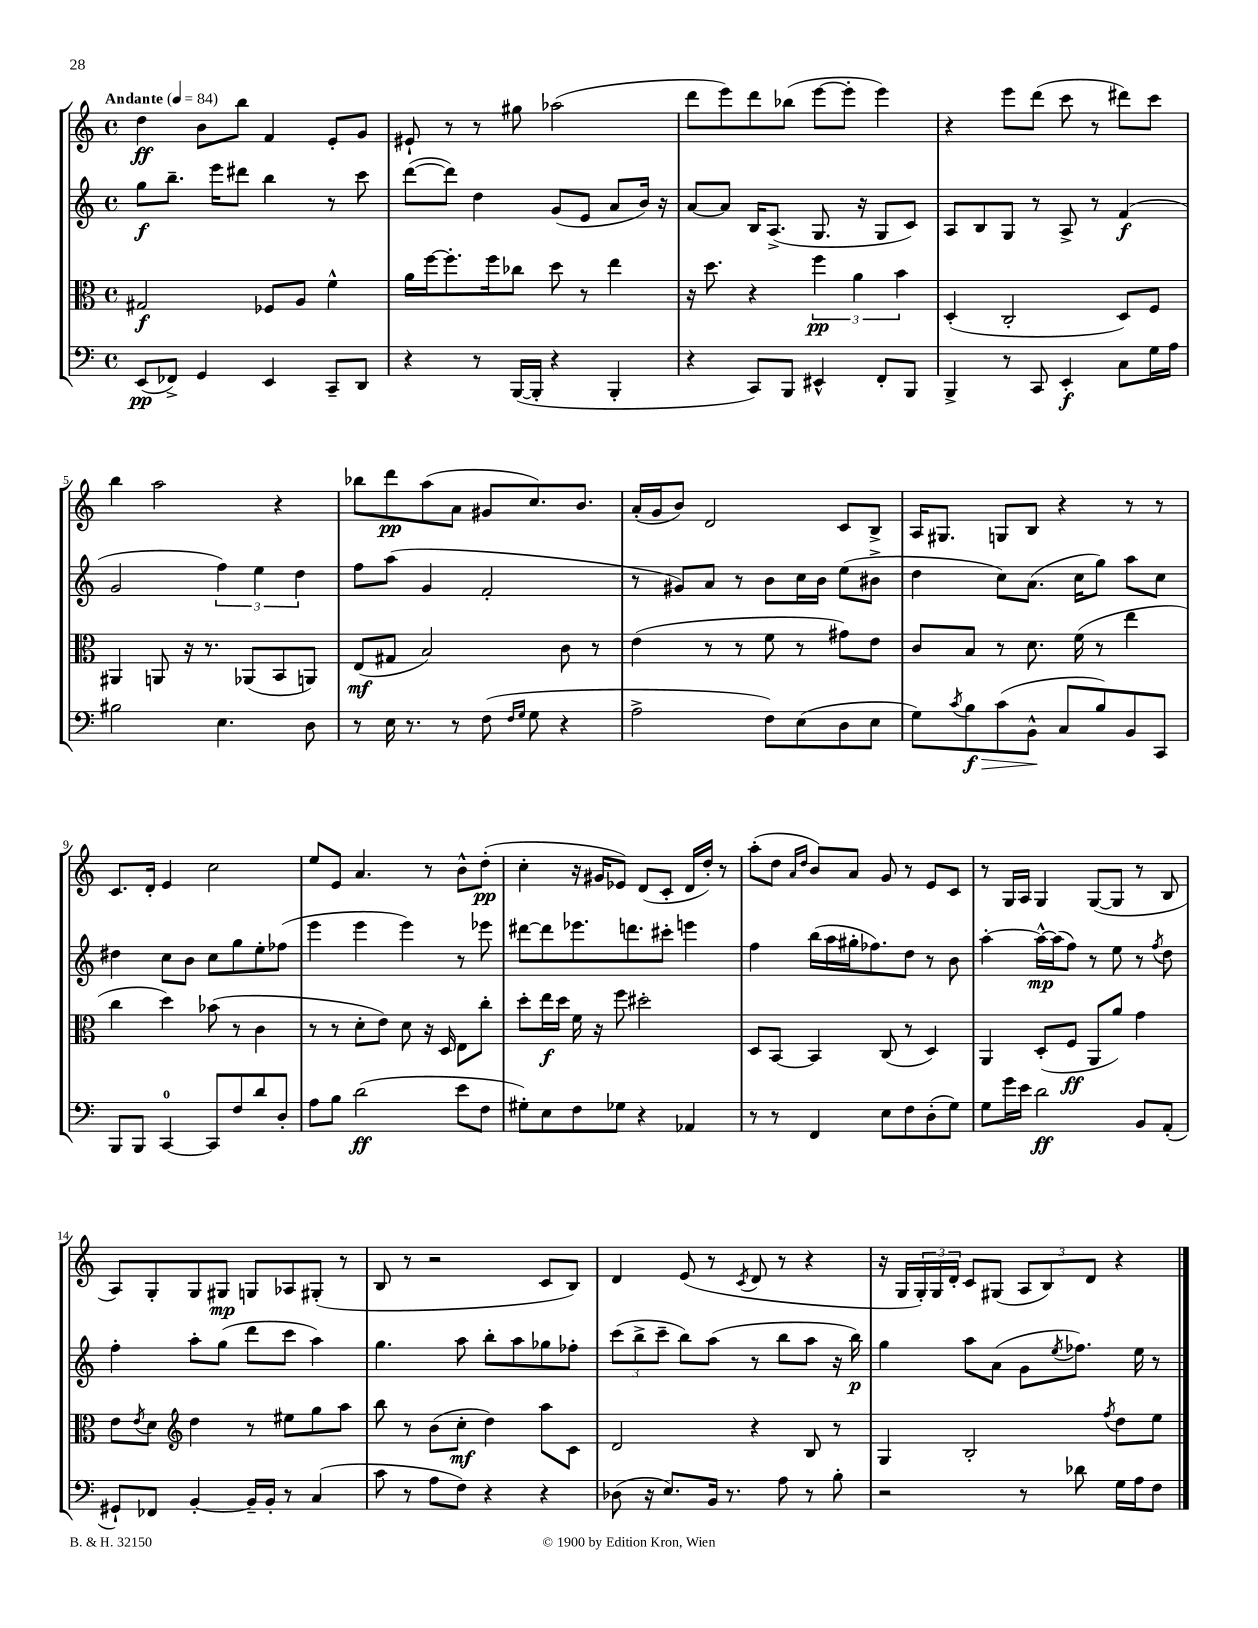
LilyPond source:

<<
\new StaffGroup <<
\new Staff = "s0" {
    \clef treble \key c \major \defaultTimeSignature \time 4/4 \tempo "Andante" 4 = 84
    d''4\ff b'8 b''8 f'4 e'8-. g'8 |
    eis'8-! r8 r8 gis''8 aes''2( |
    d'''8 e'''8) d'''8 bes''8( e'''8~ e'''8-. e'''4) |
    r4 e'''8 d'''8( c'''8 r8 dis'''8) c'''8 |
    b''4 a''2 r4 |
    bes''8 d'''8\pp a''8( a'8 gis'8 c''8.) b'8. |
    a'16-.( g'16 b'8) d'2 c'8 b8-> |
    a16 gis8. g8 b8 r4 r8 r8 |
    c'8. d'16-. e'4 c''2 |
    e''8 e'8 a'4. r8 b'8-^ d''8-.\pp( |
    c''4-. r16 gis'16 ees'8) d'8( c'8-. d'16 d''16-.) r8 |
    a''8-.( d''8 \grace { a'16 d''16 } b'8) a'8 g'8 r8 e'8 c'8 |
    r8 g16 a16 g4 g8~( g8 r8 b8 |
    a8) g8-. g8 gis8\mp g8 aes8 gis8-.( r8 |
    b8 r8 r2 c'8 b8) |
    d'4 e'8( r8 \acciaccatura { c'8 } d'8 r8 r4 |
    r16 g16 \tuplet 3/2 { g16-.) g16 d'16-. } c'8 gis8( \tuplet 3/2 { a8 b8) d'8 } r4 \bar "|." |
}
\new Staff = "s1" {
    \clef treble \key c \major \defaultTimeSignature \time 4/4
    g''8\f b''8.-- e'''16 dis'''8 b''4 r8 c'''8 |
    d'''8~( d'''8) d''4 g'8( e'8 a'8 b'16) r16 |
    a'8~ a'8 b16 a8.->( g8. r16 g8 c'8) |
    a8 b8 g8 r8 a8-> r8 f'4\f( |
    g'2 \tuplet 3/2 { f''4) e''4 d''4 } |
    f''8 a''8( g'4 f'2-. |
    r8 gis'8) a'8 r8 b'8 c''16 b'16 e''8( bis'8-> |
    d''4 c''8) a'8.( c''16 g''8) a''8 c''8 |
    dis''4 c''8 b'8 c''8 g''8 e''8-. fes''8( |
    e'''4 e'''4 e'''4) r8 ees'''8 |
    dis'''8~ dis'''8 ees'''8. d'''8. cis'''8-. e'''4 |
    f''4 b''16( a''16 gis''16-. fes''8.) d''8 r8 b'8 |
    a''4~-. a''16~-^\mp a''16( f''8) r8 e''8 r8 \acciaccatura { f''8 } d''8 |
    f''4-. a''8-. g''8( d'''8 c'''8 a''4) |
    g''4. a''8 b''8-. a''8 ges''8 fes''8-. |
    \tuplet 3/2 { c'''8( b''8-> c'''8-- } b''8) a''8( r8 b''8 a''8 r16 b''16\p) |
    g''4 a''8 a'8( g'8 \acciaccatura { e''8 } fes''8.) e''16 r8 \bar "|." |
}
\new Staff = "s2" {
    \clef alto \key c \major \defaultTimeSignature \time 4/4
    gis2\f fes8 a8 f'4-^ |
    a'16 f''16~ f''8.-. f''16 ces''8 d''8 r8 e''4 |
    r16 d''8. r4 \tuplet 3/2 { f''4\pp a'4 b'4 } |
    d4-.( c2-. d8) f8 |
    ais,4 a,8 r16 r8. aes,8( b,8 a,8) |
    e8\mf( gis8 b2) c'8 r8 |
    e'4( r8 r8 f'8 r8 gis'8) e'8 |
    c'8 b8 r8 d'8. f'16( r8 e''4 |
    c''4 d''4) bes'8( r8 c'4 |
    r8 r8 d'8-. e'8) d'8 r16 d16 e8 c''8-. |
    d''8-. e''16\f d''16 f'16 r16 f''8 dis''2-. |
    d8 b,8~ b,4 c8( r8 d4) |
    a,4 d8-.( f8\ff a,8 a'8) g'4 |
    e'8 \acciaccatura { e'8 } d'8 \clef treble d''4 r8 eis''8 g''8 a''8 |
    b''8 r8 b'8( c''8-.\mf d''4) a''8 c'8 |
    d'2 r4 b8 r8 |
    g4 b2-. \acciaccatura { f''8 } d''8 e''8 \bar "|." |
}
\new Staff = "s3" {
    \clef bass \key c \major \defaultTimeSignature \time 4/4
    e,8\pp( fes,8->) g,4 e,4 c,8-- d,8 |
    r4 r8 b,,16~( b,,16-. r4 b,,4-. |
    r4 c,8) b,,8 eis,4-^ f,8-. b,,8 |
    b,,4-> r8 c,8 e,4-.\f c8 g16 a16 |
    bis2 e4. d8 |
    r8 e16 r8. r8 f8( \grace { f16 g16 } g8 r4 |
    a2-> f8) e8( d8 e8 |
    g8) \acciaccatura { c'8 } b8\f\> c'8( b,8-^\! c8 b8) b,8 c,8 |
    b,,8 b,,8 c,4-0~ c,8 f8 d'8 d8-. |
    a8 b8 d'2\ff( e'8 f8 |
    gis8-.) e8 f8 ges8 r4 aes,4 |
    r8 r8 f,4 e8 f8 d8-.( g8) |
    g8 g'16 e'16 d'2\ff b,8 a,8-.( |
    gis,8-!) fes,8 b,4~-. b,16-- b,16-. r8 c4( |
    c'8 r8 a8 f8) r4 r4 |
    des8( r16 e8.) b,16 r8. a8 r8 b8-. |
    r2 r8 des'8 g16 a16 f8 \bar "|." |
}
>>
>>
